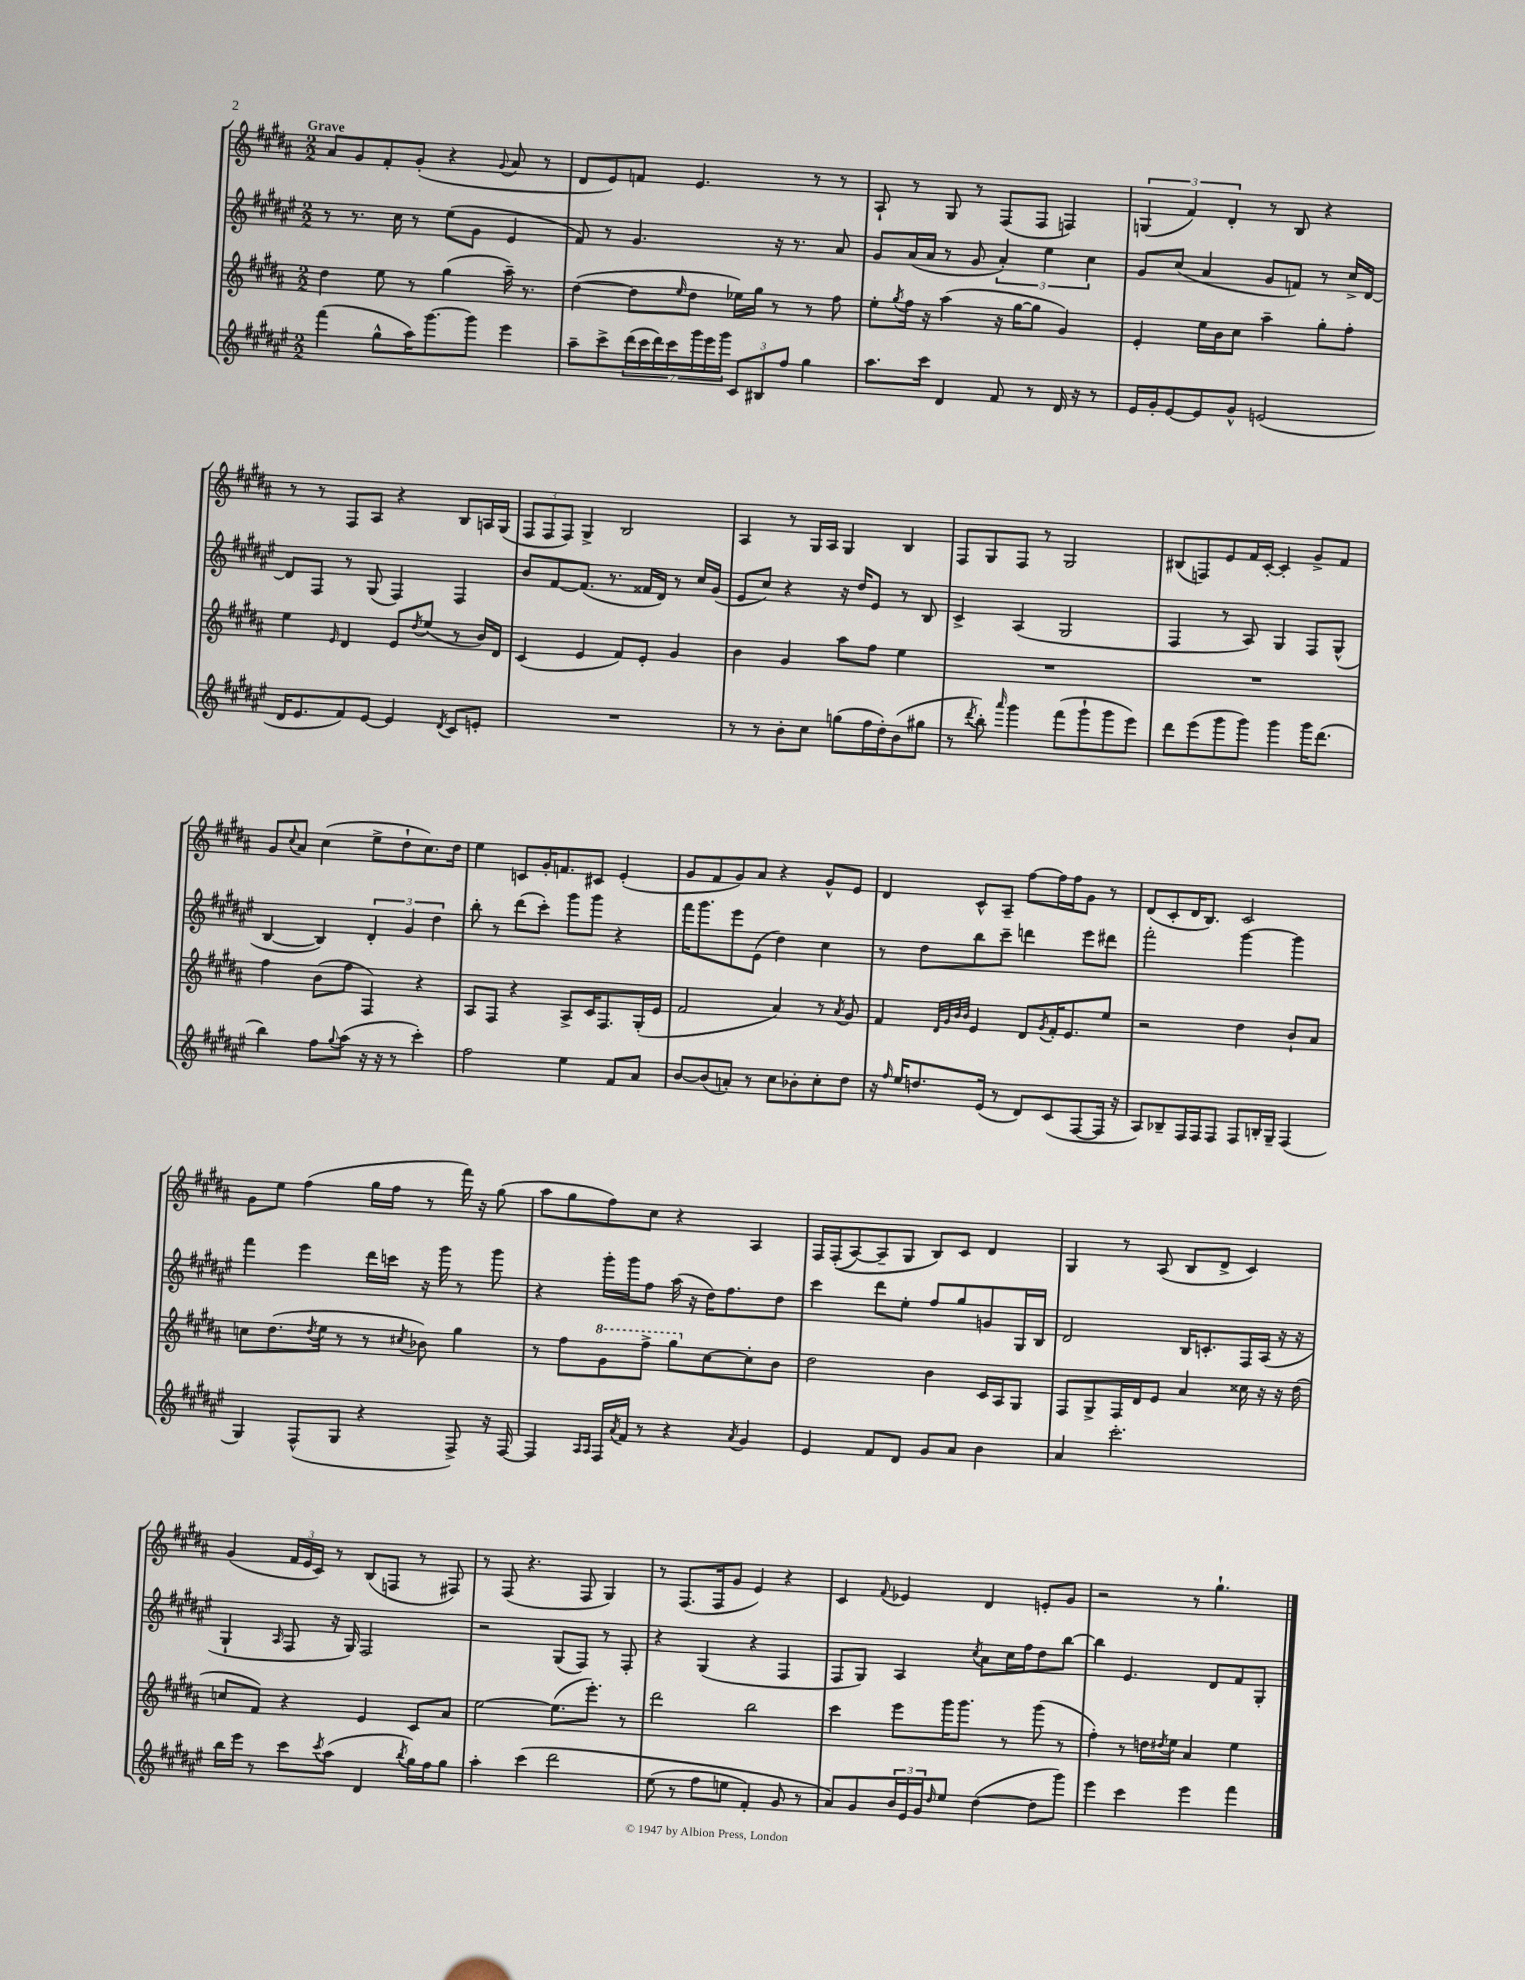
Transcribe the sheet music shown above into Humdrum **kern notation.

**kern	**kern	**kern	**kern
*staff4	*staff3	*staff2	*staff1
*clefG2	*clefG2	*clefG2	*clefG2
*k[f#c#g#d#a#e#]	*k[f#c#g#d#a#]	*k[f#c#g#d#a#e#]	*k[f#c#g#d#a#]
*M2/2	*M2/2	*M2/2	*M2/2
(4fff#	4dd#	8r	8a#
.	.	8.r	8g#
8gg#^^	8ee	.	8f#'
.	.	16cc#	.
16aa#)	8r	8r	(8g#'
[8.ggg#	.	.	.
.	(4gg#	(8ee#	4r
8ggg#]	.	8g#	.
.	.	.	8qqg#
4eee#	16aa#~)	4e#	8a#
.	8.r	.	.
.	.	.	8r
=	=	=	=
8aa#~	([4dd#	8f#)	8d#
8ccc#^	.	8r	8e)
(28ddd#	8dd#]	4.g#	8f
28ccc#	.	.	.
28ddd#)	.	.	.
28ccc#	.	.	.
.	16qqee	.	.
.	8dd#	.	4.e
28ggg#	.	.	.
28eee#	.	.	.
28ggg#	.	.	.
12c#	16ee-)	.	.
.	16gg#	.	.
12B#	.	.	.
.	8r	16r	.
12ff#	.	.	.
.	.	8.r	.
4gg#	8r	.	8r
.	8ff#	8a#	8r
=	=	=	=
8.aa#	8ee'	8g#	8A#`
.	8qgg#	.	.
.	16ff#	(16a#	8r
16ccc#	16r	16a#	.
4d#	(4aa#	8r	8G#
.	.	8g#	8r
8f#	16r	6a#')	(8F#
.	[16gg#	.	.
8r	8gg#]	.	8F#
.	.	6ee#	.
16d#	4g#)	.	4F)
16r	.	.	.
.	.	6cc#	.
8r	.	.	.
=	=	=	=
16e#	4e'	8g#	(6G
16g#'	.	.	.
[8e#	.	(8cc#	.
.	.	.	6f#)
8e#]	16ee	4a#	.
.	16b	.	.
.	.	.	6d#'
8g#^^	8cc#	.	.
(2e	4aa#~	8g#	8r
.	.	8f)	8B
.	8gg#'	8r	4r
.	8ff#'	16cc#^	.
.	.	[16d#	.
=	=	=	=
16d#	4ee	8d#]	8r
8.e#	.	.	.
.	.	8F#	8r
.	16qqe	.	.
8f#)	4d#	8r	8F#
[8e#	.	(8G#	8A#
4e#]	8e	4F#)	4r
.	8qdd#	.	.
.	(8ee	.	.
8qd#	.	.	.
8c#	8r	4F#	8B
8e'	16b)	.	16A
.	16d#	.	(16G#
=	=	=	=
1r	(4c#	8b	12F#
.	.	.	12F#
.	.	[8f#	.
.	.	.	12F#)
.	4e	(8.f#]	4G#^
.	.	8.r	.
.	8f#)	.	2B
.	8e'	16f##	.
.	.	16d#)	.
.	4g#	8r	.
.	.	16cc#	.
.	.	(16g#	.
=	=	=	=
8r	4b	8e#	4A#
8r	.	8cc#)	.
8b'	4g#	4r	8r
8cc#	.	.	16G#
.	.	.	16A#
(8gg	8aa#	16r	4G#
.	.	16dd#	.
16ff#	8ff#	8e#	.
16dd#')	.	.	.
(8b	4ee	8r	4B
8gg#	.	8B	.
=	=	=	=
8r	1r	4c#^	8F#
8qddd#	.	.	.
8bb')	.	.	8G#
16qqaaa#	.	.	.
4ggg#	.	(4A#	8F#
.	.	.	8r
(8fff#	.	2G#	2G#
8ggg#`	.	.	.
8ggg#	.	.	.
8eee#)	.	.	.
=	=	=	=
8ddd#	1r	4F#	(8B#
(8eee#	.	.	8F)
8ggg#	.	8r	8e
8ggg#)	.	8A#)	16f#
.	.	.	[16c#'
4ggg#	.	4G#	4c#']
16ggg#	.	8F#	8g#^
(8.ddd#	.	.	.
.	.	(8G#^^	8f#
=	=	=	=
4bb)	4ff#	[4B	8g#
.	.	.	8qqcc#
.	.	.	8a#
8ff#	(8b	4B])	(4cc#
8qqgg#	.	.	.
(8aa#	8ff#	.	.
16r	4F#)	6d#'	8ee^
16r	.	.	.
8r	.	.	8dd#`
.	.	6g#	.
4ccc#')	4r	.	8.cc#)
.	.	6dd#	.
.	.	.	16dd#
=	=	=	=
2ff#	8A#	8bb'	4ee
.	8F#	8r	.
.	4r	(8ddd#	8c
.	.	8ccc#')	16g#'
.	.	.	8.f
4ee#	8A#^	8ggg#	.
.	16c#	8ggg#	8c#
.	8.F#	.	.
8f#	.	4r	(4e'
8a#	(16G#'	.	.
.	16e	.	.
=	=	=	=
[8b	2f#	16fff#	8g#
.	.	8.ggg#	.
(8b]	.	.	8f#
8a')	.	8eee#	8g#)
8r	.	(8e#	8a#
8cc#	4a#)	4dd#)	4r
8b-'	.	.	.
8cc#'	8r	4cc#	8g#^^
.	8qa#	.	.
8dd#	8g#	.	8e
=	=	=	=
16r	4f#	8r	4d#
16qqff#	.	.	.
16ee#	.	.	.
8.dd	.	8dd#	.
.	32qqd#	.	.
.	32qqg#	.	.
.	32qqb	.	.
.	32qqb	.	.
.	4e	8bb	8c#^^
(16e#	.	.	.
8r	.	8ccc#~	8A#~
8d#)	8d#	4ddd	[8ff#
.	8qg#	.	.
(8c#	16f#'	.	16ff#]
.	8.e	.	16ff#
[8F#	.	8eee#	8g#
16F#]	8ee	8ddd#	8r
16r	.	.	.
=	=	=	=
8A#)	2r	2fff#'	(8d#
8B-~	.	.	8c#'
16F#	.	.	16d#
16F#	.	.	8.B)
8F#	.	.	.
8F#	4dd#	[4ggg#	2c#
16B'	.	.	.
16G#~	.	.	.
(4F#	8b`	4ggg#]	.
.	8a#	.	.
=	=	=	=
4G#)	8cc	4fff#	8g#
.	(8.dd#	.	8ee
(8F#^^	.	4eee#	(4ff#
.	8qdd#	.	.
.	16ee	.	.
8G#	8r	.	.
4r	8r	16ddd#	16gg#
.	.	16ccc	16ff#
.	8qcc#	.	.
.	8b-)	16r	8r
.	.	16ggg#	.
8F#^)	4gg#	8r	16fff#)
.	.	.	16r
16r	.	8ggg#	(8gg#
[16F#	.	.	.
=	=	=	=
4F#]	8r	4r	8aa#
.	8ff#	.	8gg#
16qqA#	.	.	.
16qqA#	.	.	.
16F#	8gg#	16ggg#'	8ff#)
8qa#	.	.	.
16f#	.	16ggg#	.
8r	8fff#^	8ff#	8cc#
4r	8ggg#	(16aa#	4r
.	.	16r	.
.	[8cc#	16dd#)	.
.	.	8.ff#	.
8qa#	.	.	.
4g#	8cc#']	.	4A#
.	8b	8dd#	.
=	=	=	=
4e#	2dd#	4ccc#	16F#
.	.	.	&((16F#'
.	.	.	[8A#)
8f#	.	8ddd#	8A#~]
8d#	.	8ee#'	8G#
8g#	4b	8ff#	8B&)
8a#	.	8gg#	8c#
4b	16c#	8g	4d#
.	16A#	.	.
.	8G#	16G#	.
.	.	16B	.
=	=	=	=
4a#	8F#	2d#	4G#
.	8G#^	.	.
2.ccc#'	16F#	.	8r
.	16d#	.	.
.	8e	.	(8A#
.	4a#	16B	8B
.	.	8.c'	.
.	.	.	8d#^
.	16cc##	16F#	4c#)
.	16r	(16A#	.
.	16r	16r	.
.	(16dd#	16r	.
=	=	=	=
16bb	8cc	4G#`	(4g#
16eee#	.	.	.
8r	8f#)	.	.
.	.	16qqA#	.
8ccc#	4r	8F#	24f#
.	.	.	24e
.	.	.	24c#)
8qccc#	.	.	.
(8aa#	.	16r	8r
.	.	16G#)	.
4d#	4e	2F#	(8B
.	.	.	8F
8qbb	.	.	.
16gg#)	8c#	.	8r
16ff#	.	.	.
8gg#	8a#	.	8F#)
=	=	=	=
4aa#'	[2ee	2r	8r
.	.	.	(8F#
&(4ccc#	.	.	4.r
2ddd#	(8.ee]	(8G#	.
.	.	8F#)	8F#
.	8.eee')	.	.
.	.	8r	4G#)
.	8r	8F#'	.
=	=	=	=
(8ee#	2ddd#	4r	8r
8r	.	.	(8.F#
8ff#	.	(4G#	.
.	.	.	16F#
8ee	.	.	8g#
4f#')	2bb	4r	4e)
8g#	.	4F#	4r
8r	.	.	.
=	=	=	=
8a#&)	4ccc#	8F#	4c#
8g#	.	8G#)	.
.	.	.	8qqf#
24b	8eee	4A#	4e-
24e#	.	.	.
24g#	.	.	.
16qqdd#	.	.	.
8ee#	16ggg#	.	.
.	8.ggg#	.	.
.	.	8qcc#	.
([4dd#	.	8a#	4d#
.	8r	16cc#	.
.	.	16ff#	.
8dd#]	(8ggg#	8dd#	8e'
8ggg#)	8r	[8bb	8g#
=	=	=	=
4eee#	4ff#')	4bb]	2r
4ccc#	8r	4.e#	.
.	16dd	.	.
.	8qdd#	.	.
.	16ee	.	.
4eee#	4a#	.	8r
.	.	8d#	4.gg#`
4fff#	4ee	8f#	.
.	.	8G#'	.
==	==	==	==
*-	*-	*-	*-
